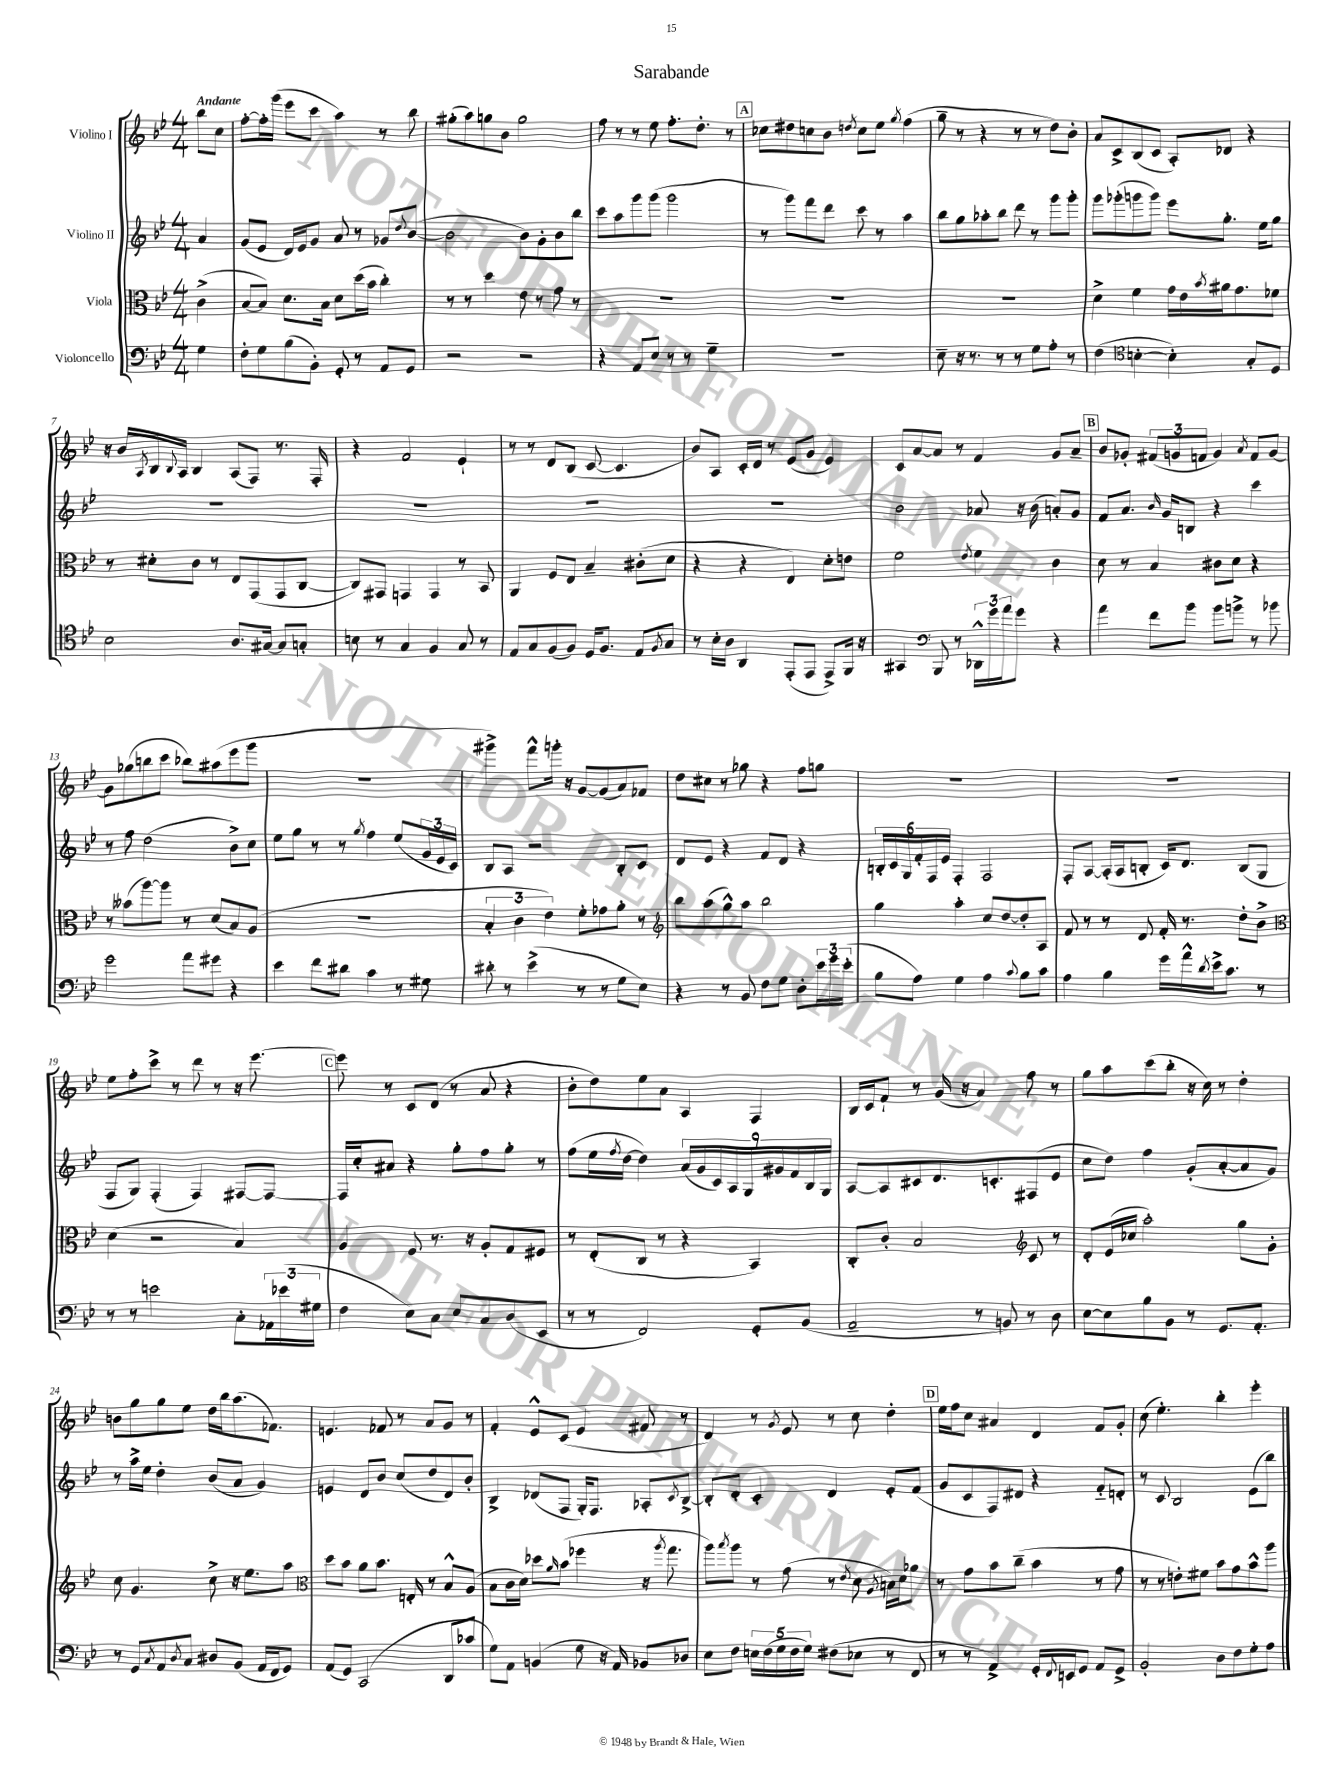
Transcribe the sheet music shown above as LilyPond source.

\header { title = "Sarabande" }
<<
\new StaffGroup <<
\new Staff = "s0" \with { instrumentName = "Violino I" } {
    \clef treble \key bes \major \numericTimeSignature \time 4/4 \partial 4 \tempo "Andante"
    bes''8 c''8 |
    f''8~-. f''16-. g'''16( ees'''8 c'''8 a''4) r8 bes''8 |
    gis''8-.( a''8) g''8 bes'8 g''2 |
    f''8 r8 r8 ees''8 f''8.-. d''8.-. r8 |
    \mark \markup { \box "A" } ces''8 dis''8 c''8 bes'8 \acciaccatura { d''8 } c''8 ees''8 \acciaccatura { g''8 } f''4( |
    g''8-- r8 r4 r8 r8 d''8) bes'8-. |
    a'8 c'8-> bes8( c'8 a8-.) des'8 r4 |
    r16 bes'16 \acciaccatura { a8 } bes16 \appoggiatura { bes8 } a16 bes4 a8( f8) r8. f16-. |
    r4 f'2 ees'4-! |
    r8 r8 d'8 bes8( c'8~ c'4. |
    bes'8) a8 c'16-. d'16 r8 ees'8( g'8 ees'4) |
    c'8 a'8~ a'8 r8 f'4 g'8 a'8-- |
    \mark \markup { \box "B" } bes'8 ges'8-. \tuplet 3/2 { fis'8( g'8 f'8 } g'4) \acciaccatura { a'8 } f'8 g'8~ |
    g'8 ges''8( b''8 c'''8 bes''8) ais''8( ees'''8 g'''8 |
    R1 |
    gis'''4->) f'''8-^ g'''16-. r16 g'8~ g'8( a'8) fes'8 |
    d''8 cis''8 r8 ges''8 r4 f''8 g''8 |
    R1 |
    R1 |
    ees''8 f''8-. c'''8-> r8 d'''8 r8 r16 ees'''8.~ |
    \mark \markup { \box "C" } ees'''8 r8 c'8 d'8( r8 a'8 r4 |
    bes'8-. d''8) ees''8 a'8 a4 f4 |
    bes16 c'16 f'8-! r8 g'16( r16 a'4) f''8 r8 |
    g''8 a''8 c'''8( bes''8-. r16 c''16) r8 d''4-. |
    b'8 g''8 g''8 ees''8 d''16 bes''16 a''8.( fes'8.) |
    e'4. fes'8 r8 a'8 g'8 r8 |
    f'4-. ees'8-^ c'8( ees'4 fis'8 r8 |
    d'4) r8 \acciaccatura { g'8 } ees'8 r8 c''8 d''4-. |
    \mark \markup { \box "D" } ees''16 f''16 c''8 ais'4 d'4 f'8 g'8-. |
    c''8( ees''4.-.) bes''4-. ees'''4-. \bar "|." |
}
\new Staff = "s1" \with { instrumentName = "Violino II" } {
    \clef treble \key bes \major \numericTimeSignature \time 4/4 \partial 4
    a'4 |
    g'8( ees'8 d'16) ees'16 g'8 a'8 r8 ges'8 \appoggiatura { d''8 } bes'8~( |
    bes'2 bes'8) g'8-. bes'8 bes''8 |
    c'''8 a''8 g'''8 g'''8( g'''2 |
    \mark \markup { \box "A" } r8 g'''8) f'''8 d'''8 c'''8 r8 a''4 |
    bes''8 g''8 aes''8-. bes''8 d'''8 r8 g'''8 g'''8-. |
    g'''8 ges'''8-.( g'''8 g'''8) ees'''8 g''8.-. ees''16 g''8 |
    R1 |
    R1 |
    R1 |
    R1 |
    bes'2 aes'8 r16 bes'16( a'8-.) g'8 |
    \mark \markup { \box "B" } f'8 a'8. \grace { bes'16 } g'16 b8 r4 c'''4 |
    r8 f''8 d''2( bes'8->) c''8 |
    ees''8 g''8 r8 r8 \acciaccatura { g''8 } f''4 ees''8( \tuplet 3/2 { g'16 ees'16 c'16) } |
    bes8 a8 r2 bes8-. c'8 |
    d'8 ees'8 r4 f'8 d'8 r4 |
    \tuplet 6/4 { b16-. c'16 g16 f'16-. f16 ees'16 } f4-. f2 |
    f8-. a8~ a16-.( a16 b8-. c'16) d'8. b8( g8 |
    f8 g8) f4-.( f4) fis8~ fis8~ |
    \mark \markup { \box "C" } fis16 c''16-. ais'8 r4 g''8-. f''8 g''8-. r8 |
    f''8( ees''16 \acciaccatura { f''8 } d''16~ d''4) \tuplet 9/8 { a'16( g'16 c'16) a16 g16 gis'16 f'16 bes16 g16 } |
    a8~ a8 cis'8 d'8. c'8.-. fis8( ees'8 |
    c''8 d''8) f''4 g'8-.( a'8~-. a'8 g'8) |
    r8 a''16-> ees''16 d''4-. bes'8( a'8 g'4) |
    e'4 d'8 bes'8 c''8( d''8 d'8) bes'8-. |
    bes4-> des'8( f8 g16-.) f8. aes8-. \acciaccatura { c'8 } bes8~-> |
    bes8-. d'8-. c'4-. d'4 ees'8-. f'8( |
    \mark \markup { \box "D" } g'8 c'8 f8) dis'8 r4 f'8-_ d'8-. |
    r8 c'8 bes2 ees'8( bes''8) \bar "|." |
}
\new Staff = "s2" \with { instrumentName = "Viola" } {
    \clef alto \key bes \major \numericTimeSignature \time 4/4 \partial 4
    c'4->( |
    bes8~ bes8) d'8. bes16 d'8 d''16( bes'16 c''4-.) |
    r8 r8 d''4 ees'8 r8 g'8 r8 |
    R1 |
    \mark \markup { \box "A" } R1 |
    R1 |
    d'4-> f'4 g'16 ees'16 \acciaccatura { bes'8 } ais'16 g'8. fes'8 |
    r8 dis'8-. c'8 r8 ees8 g,8( g,8 c8~ |
    c8) gis,8 g,4 g,4 r8 bes,8 |
    a,4 f8 ees8 bes4-- cis'8-.( d'8 |
    r4 r4 ees4) d'8-. e'8 |
    f'2 \acciaccatura { ees'8 } f'4 c'4 |
    \mark \markup { \box "B" } d'8 r8 bes4 cis'8 d'8 r4 |
    r8 beses'8( a''8~) a''8 r8 d'8( bes8) a8( |
    R1 |
    \tuplet 3/2 { bes4-. c'4 ees'4) } f'8-. ges'8 a'8-. r8 |
    \clef treble bes''8 a''8( g''8-^) a''8 bes''2 |
    g''4 a''4-. c''8 d''8~ d''8-. a8 |
    f'8 r8 r8 d'8 f'16-. r8. d''8-. bes'8-> |
    \clef alto d'4( r2 bes4) |
    \mark \markup { \box "C" } a4 f8 r8. r16 a8-. g8 fis8 |
    r8 ees8-.( c8 r8 r4 bes,4) |
    c8-. c'8-. bes2 \clef treble c'8 r8 |
    d'8-. ees'16( ces''16 a''2-.) g''8 g'8-. |
    c''8 g'4. c''8-> r16 ees''8. a''8 |
    \clef alto d''8 bes'8 a'8 bes'8. e16-. r8 bes8-^ a8( |
    bes8 c'16 d'16) des''8 \grace { a'16 } bes'8( fes''4 r16 \acciaccatura { a''8 } g''8. |
    a''8) \acciaccatura { bes''8 } a''8 r8 g'8( r8 \acciaccatura { ees'8 } d'8 \acciaccatura { a8 } b16) d'16 aes'8 |
    \mark \markup { \box "D" } r8 g'8 bes'8 c''8--( bes'4 r8 g'8 |
    r8 r8 e'8-.) fis'8 bes'8 g'8 bes'8-^ a''8 \bar "|." |
}
\new Staff = "s3" \with { instrumentName = "Violoncello" } {
    \clef bass \key bes \major \numericTimeSignature \time 4/4 \partial 4
    g4 |
    f8-. g8 bes8( bes,8-.) g,8-. r8 a,8 g,8 |
    r2 r2 |
    r4 a,8 ees8 r8 r8 g4-- |
    \mark \markup { \box "A" } R1 |
    ees8-- r16 r8. r8 r8 g8 a8-. r8 |
    f4( \clef tenor b4~-. b4-.) g8-. d8 |
    bes2 a8. gis16~ gis8 g8-. |
    b8 r8 g4 f4 g8 r8 |
    ees8 g8 f8( f8) d16 f8. ees8 \acciaccatura { f8 } g8 |
    r8 bes16-. a16 a,4 ees,8-.( ees,8 ees,8->) f,16 r16 |
    gis,4 \clef bass bes,,8 r8 \tuplet 3/2 { des,16-^ g'16 a'16 } g'8 r4 |
    \mark \markup { \box "B" } a'4 f'8 bes'8 bes'8 b'8-> r8 bes'8 |
    g'2 a'8 gis'8 r4 |
    ees'4 f'8 dis'8 c'4 r8 gis8 |
    dis'8-. r8 ees'4->( r8 r8 g8 ees8) |
    r4 r8 bes,8 f8 g8 d8-. \tuplet 3/2 { ees'16 g'16 ees'16-.( } |
    bes8 a8) g4 a4 \appoggiatura { c'8 } bes8 c'8 |
    a4 bes4 g'16 a'16-^ \acciaccatura { d'8 } ees'16-> c'8. r8 |
    r8 r8 e'2 c8-. \tuplet 3/2 { aes,16 ees'16( gis16 } |
    \mark \markup { \box "C" } f4 ees8) c8 ees8 c8 d8( ees,8 |
    r8 r8 f,2) g,8-. bes,8( |
    a,2-- r8 b,8) r8 d8 |
    ees8~ ees8 bes8 bes,8 r8 g,8. a,8.-. |
    r8 g,8 \acciaccatura { c8 } a,8 \acciaccatura { d8 } c8 dis8 bes,8( a,16 f,16 g,8) |
    a,8( g,8) c,2( d,8 ces'8 |
    g8) a,8 b,4( g8 r16 a,16) bes,8 des8 |
    ees8 f8 \tuplet 5/4 { e16 f16( g16 f16 g16) } fis8( ees8 r8 f,8 |
    \mark \markup { \box "D" } r8 r8 a,4->) g,16-. \appoggiatura { f,8 } e,16 g,8 a,8 g,8-> |
    bes,2-. d8 f8 g8-. a8 \bar "|." |
}
>>
>>
